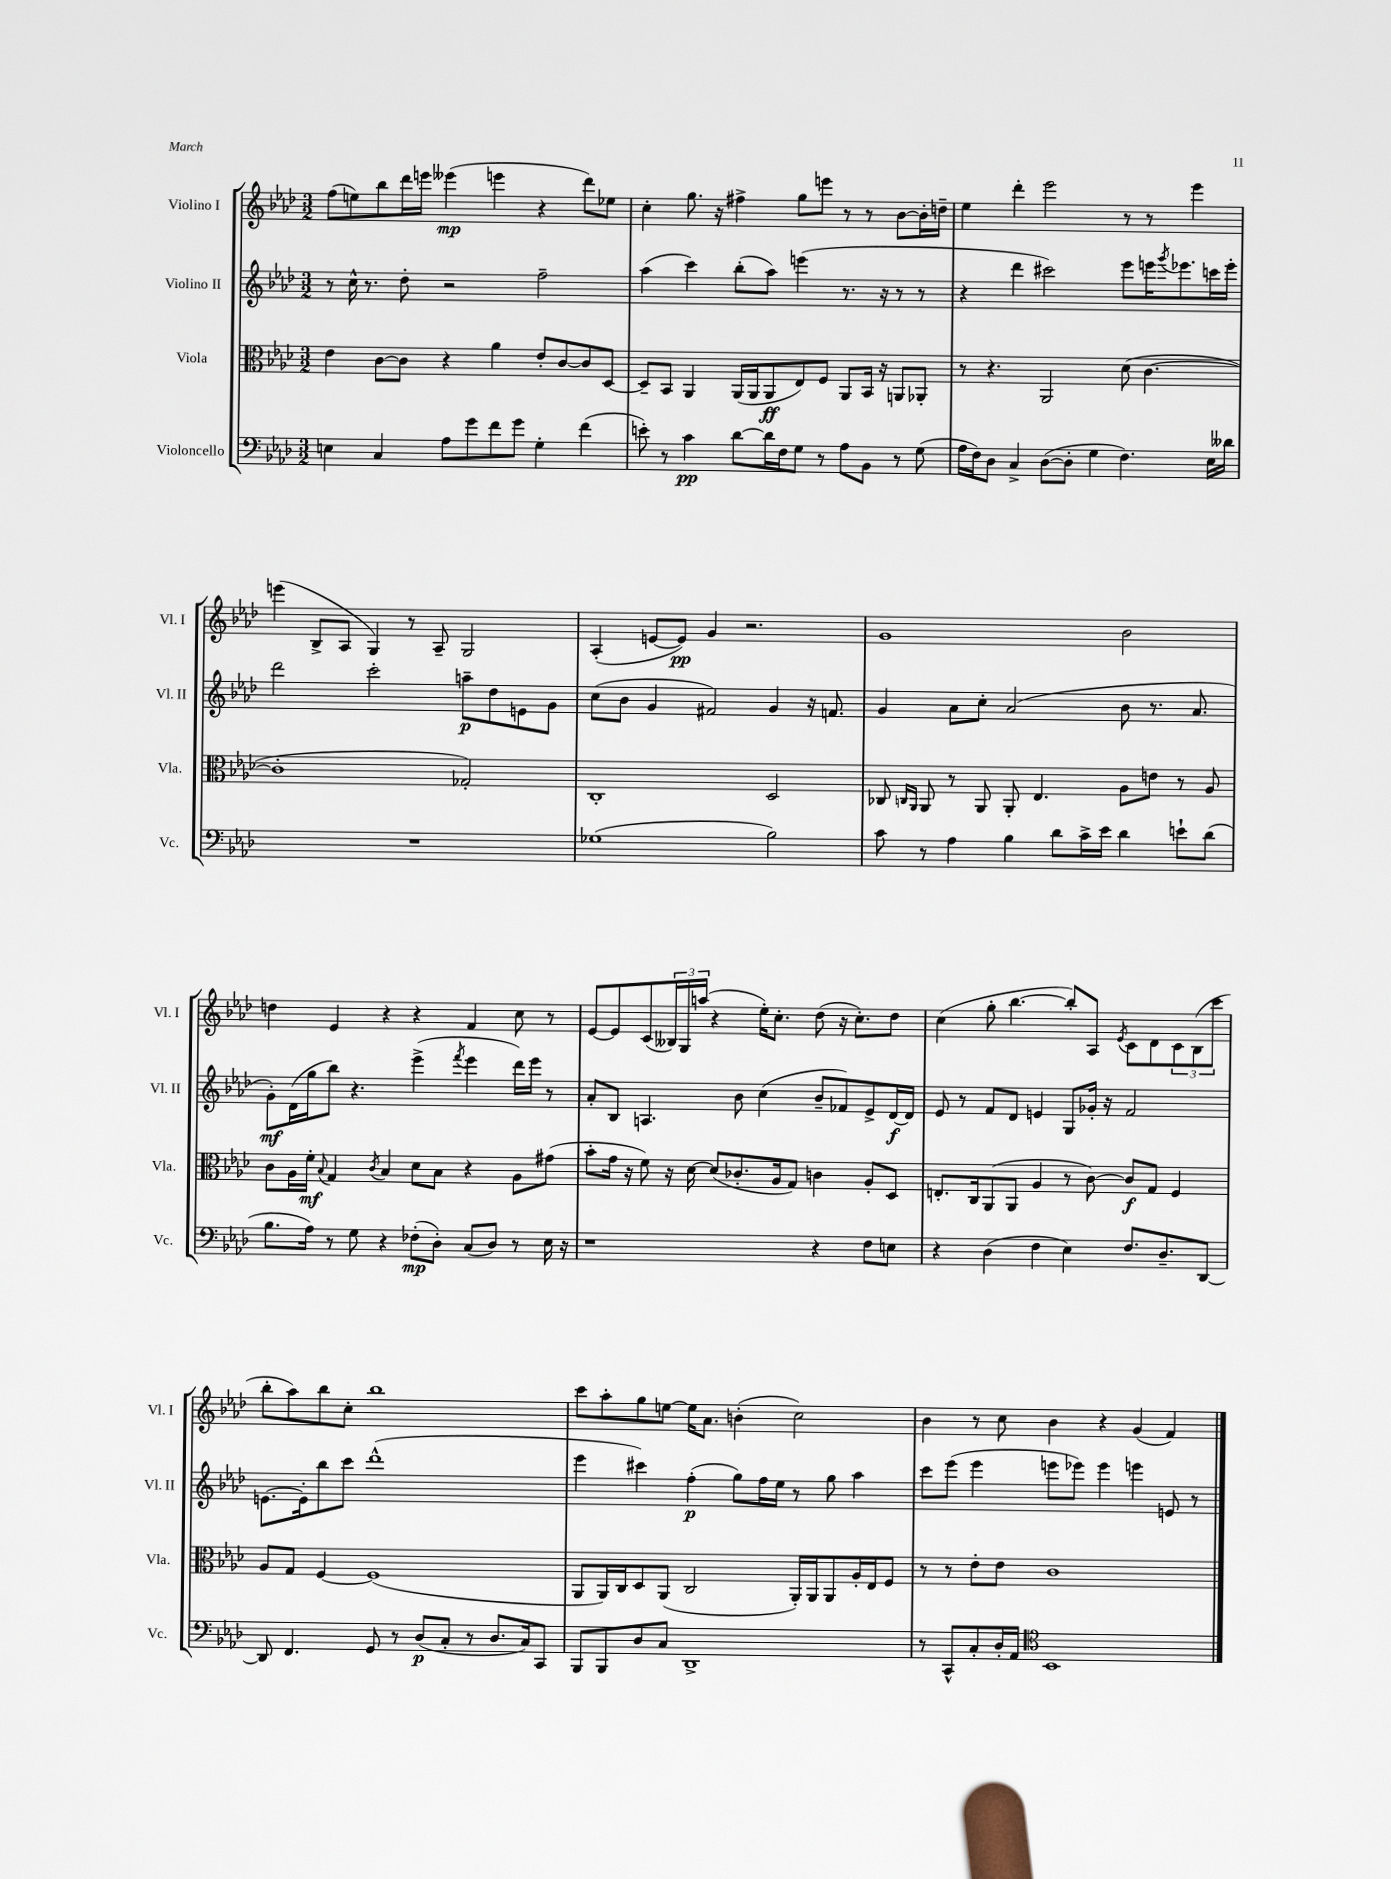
<<
\new StaffGroup <<
\new Staff = "s0" \with { instrumentName = "Violino I" shortInstrumentName = "Vl. I" } {
    \clef treble \key aes \major \numericTimeSignature \time 3/2
    f''8( e''8) bes''8 des'''16 e'''16 eeses'''4\mp( e'''4 r4 des'''8) ees''8 |
    c''4-. g''8. r16 fis''4-> g''8 e'''8 r8 r8 bes'8~ bes'16-. d''16-- |
    ees''4 des'''4-. ees'''2 r8 r8 ees'''4 |
    e'''4( bes8-> aes8 g4) r8 aes8-- g2 |
    aes4-.( e'8~ e'8\pp) g'4 r2. |
    g'1 bes'2 |
    d''4 ees'4 r4 r4 f'4 c''8 r8 |
    ees'8~ ees'8 c'8( \tuplet 3/2 { beses16) g16 a''16( } r4 ees''16-.) c''8.-. des''8( r16 c''8.-.) des''8 |
    c''4( g''8-. bes''4.~ bes''8-.) aes8 \acciaccatura { ees'8 } c'8 des'8 \tuplet 3/2 { c'8 bes8( c'''8 } |
    bes''8-. aes''8) bes''8 c''8-. bes''1 |
    c'''8 aes''8-. g''8 e''8~ e''16 aes'8. b'4-.( c''2) |
    bes'4 r8 c''8 bes'4 r4 g'4( f'4) \bar "|." |
}
\new Staff = "s1" \with { instrumentName = "Violino II" shortInstrumentName = "Vl. II" } {
    \clef treble \key aes \major \numericTimeSignature \time 3/2
    r8 c''16-^ r8. des''8-. r2 f''2-- |
    aes''4( c'''4) bes''8-.( aes''8) e'''4( r8. r16 r8 r8 |
    r4 des'''4 cis'''2) ees'''8 e'''16 \acciaccatura { g'''8 } ees'''8. c'''16 ees'''16-. |
    des'''2 c'''2-. a''8--\p des''8 e'8 g'8 |
    c''8( bes'8 g'4 fis'2) g'4 r16 f'8. |
    g'4 aes'8 c''8-. aes'2( bes'8 r8. aes'8. |
    g'8-.\mf) des'16( g''16 bes''8) r4. ees'''4->( \acciaccatura { f'''8 } ees'''4 des'''16) ees'''16 r8 |
    aes'8-. bes8 a4. bes'8 c''4( bes'8-- fes'8) ees'8-> des'16~\f des'16 |
    ees'8 r8 f'8 des'8 e'4 g8 ges'16-. r16 f'2 |
    e'8.~ e'16-. bes''8 c'''8 des'''1-^( |
    ees'''4 cis'''4) f''4-.\p( g''8) f''16 ees''16 r8 g''8 aes''4 |
    c'''8 ees'''8( ees'''4 e'''8 ees'''8) ees'''4 e'''4 e'8 r8 \bar "|." |
}
\new Staff = "s2" \with { instrumentName = "Viola" shortInstrumentName = "Vla." } {
    \clef alto \key aes \major \numericTimeSignature \time 3/2
    ees'4 c'8~ c'8 r4 aes'4 ees'8-. c'8~ c'8 des8~ |
    des8-- bes,8 aes,4 aes,16( aes,16 aes,8\ff ees8) f8 aes,8 bes,16 r16 a,8 aes,8-. |
    r8 r4. aes,2 des'8( c'4.~ |
    c'1-. ges2-.) |
    c1-. des2 |
    ces8 \grace { c16 aes,16 } aes,8 r8 aes,8 aes,8-. ees4. aes8 e'8 r8 aes8 |
    c'8 aes16 f'16-.\mf \appoggiatura { bes8 } g4 \acciaccatura { c'8 } bes4 des'8 bes8 r4 aes8 gis'8( |
    bes'8-. g'16 r16 f'8) r16 des'16~ des'8( ces'8.-. aes16 g8) c'4 aes8-. des8 |
    e8.-. c16 aes,8( aes,8 aes4 r8 c'8~) c'8\f g8 f4 |
    aes8 g8 f4~ f1( |
    aes,8 aes,16) c16 des8 aes,8( c2 aes,16-.) aes,16 aes,8 aes16-. ees16 f8 |
    r8 r8 ees'8-. ees'8 c'1 \bar "|." |
}
\new Staff = "s3" \with { instrumentName = "Violoncello" shortInstrumentName = "Vc." } {
    \clef bass \key aes \major \numericTimeSignature \time 3/2
    e4 c4 aes8 g'8 f'8 g'8 g4-. f'4( |
    e'8-.) r8 c'4\pp des'8~ des'16 f16 g8 r8 aes8 bes,8 r8 g8( |
    aes16 f16) des8 c4-> des8~( des8-. g4 f4.) ees16 deses'16 |
    R1. |
    ges1( bes2) |
    c'8 r8 aes4 bes4 des'8 c'16-> ees'16 des'4 e'8-! des'8( |
    bes8. aes16) r8 g8 r4 fes8-.\mp( des8-.) c8( des8) r8 ees16 r16 |
    r1 r4 f8 e8 |
    r4 des4( f4 ees4) f8. des8.-- des,8~ |
    des,8 f,4. g,8 r8 des8\p( c8-. r8 des8. c16) c,8 |
    bes,,8 bes,,8 des8 c8 des,1-> |
    r8 c,8-^ c8-. des16-. aes,16 \clef tenor bes,1 \bar "|." |
}
>>
>>
\layout { \context { \Score \remove "Bar_number_engraver" } }
